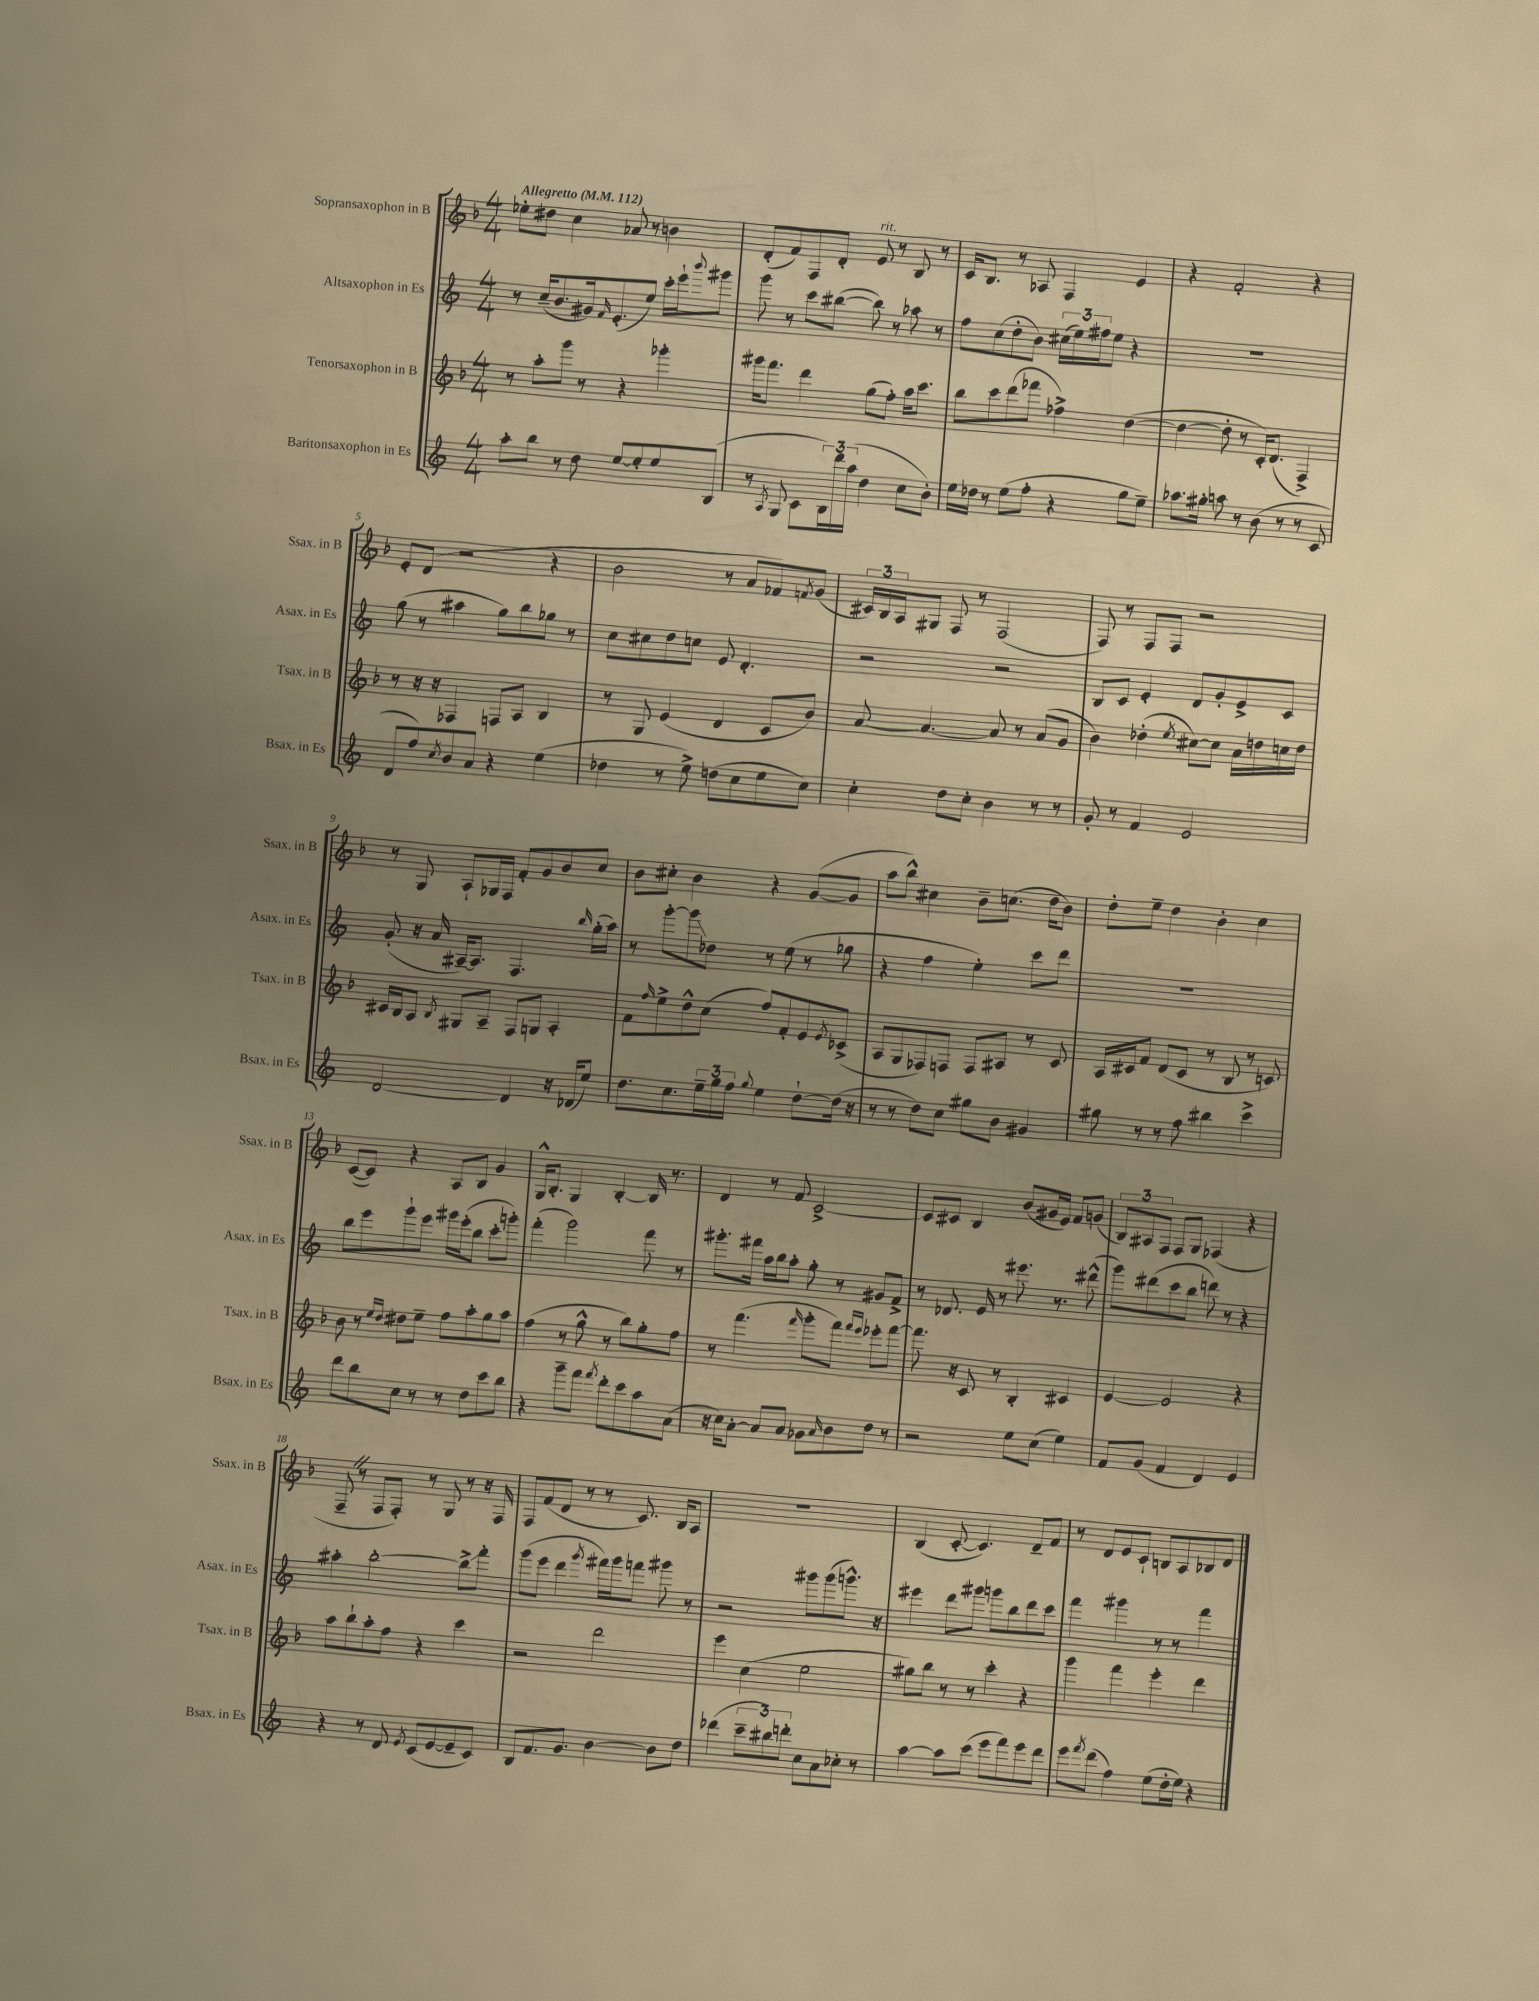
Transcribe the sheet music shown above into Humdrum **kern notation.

**kern	**kern	**kern	**kern
*staff4	*staff3	*staff2	*staff1
*clefG2	*clefG2	*clefG2	*clefG2
*k[]	*k[b-]	*k[]	*k[b-]
*M4/4	*M4/4	*M4/4	*M4/4
*MM112	*MM112	*MM112	*MM112
8aa'	8r	8r	8ee-'
8bb	8aa'	(16cc~	8dd#
.	.	8.b	.
8r	8ggg	.	4cc
8dd	8r	16g#)	.
.	.	16qqf	.
.	.	(8.e'	.
[8ee	4r	.	8a-
8ee']	.	8ee)	8r
8ee	4ggg-'	16ccc'	4b
.	.	16eee`	.
.	.	8qqbbb	.
(8B	.	8ggg#	.
=	=	=	=
8r	16ggg#	8ggg	(8d'
.	8.fff	.	.
8qA	.	.	.
8G	.	8r	8f)
8c	4ddd	8ccc	8F
24B)	.	([8bb#	8d'
24ddd	.	.	.
(24aa	.	.	.
4dd	(8gg	8bb#])	8e
.	8ff')	8r	8r
8cc	16aa	8aa-	8B-
.	8.ccc	.	.
8b')	.	8r	8r
=	=	=	=
16ee	8bb-	8ff	16c
16dd-	.	.	8.B-
8r	8ccc	(8cc	.
(8ee	(8ddd	8dd'	8r
8ff'	8fff-	8b)	8A-
4r	4ff-^)	(24cc#	4F
.	.	24ee)	.
.	.	24ff#	.
.	.	8ee	.
8gg	([4dd	4r	4e
8ee~)	.	.	.
=	=	=	=
8.aa-	4dd_	1r	4r
16gg#'	.	.	.
8aa	8dd']	.	2f'
8r	8r	.	.
(8b	16c')	.	.
.	(8.d	.	.
8r	.	.	.
8r	4F^)	.	4r
8c	.	.	.
=	=	=	=
8d	8r	(8gg	8e'
8ff)	16r	8r	(8d
.	16r	.	.
8qcc	.	.	.
8b	4F-	4aa#	2r
8a	.	.	.
4r	8F	8gg)	.
.	8A	8bb	.
(4ee	4B-	8gg-	4r
.	.	8r	.
=	=	=	=
4dd-	8r	8cc	2b-
.	8G	8cc#	.
8r	(4e	8dd	.
8ee^)	.	8cc	.
(8dd	4d	8e	8r
8cc	.	4.d'	8a
8ee	8c	.	8f-)
.	.	.	8qf
8cc)	8b-)	.	(8g
=	=	=	=
4cc'	[8a	2r	24c#)
.	.	.	24B-
.	.	.	24A
.	4.a_	.	8G#
8dd	.	.	8F
8cc'	.	.	8r
4b	8a]	2r	(2F
.	8r	.	.
8r	(8a	.	.
8r	8g	.	.
=	=	=	=
8g'	4b-)	8B	8F)
8r	.	8c	8r
4f	(4dd-'	4e'	8F
.	.	.	8F
.	8qee	.	.
2e	[8cc#)	8d	2r
.	8cc#]	8g'	.
.	16a	8e^	.
.	16dd	.	.
.	16cc	8c	.
.	16dd	.	.
=	=	=	=
[2d	16c#	(8g'	8r
.	16B-	.	.
.	8A	16r	8G
.	.	16a	.
.	8qB-	.	.
.	8G#	[16A#~)	8A`
.	.	8.A#]	.
.	8A~	.	16G-
.	.	.	16F
4d]	8F	4.F	8f'
.	8G	.	8g
16r	4A'	.	8b-
(16d-	.	.	.
.	.	16qqbb	.
8ee)	.	(16gg'	8cc
.	.	16aa)	.
=	=	=	=
8.dd	8f	8r	8b-
.	16qqff	.	.
.	8ee^	[8ggg'	8cc#'
8.cc	.	.	.
.	8dd^^	8ggg]	4b-
24ee~	(8cc	8dd-	.
24gg	.	.	.
24ff	.	.	.
8qqgg	.	.	.
4ee	8ff)	8r	4r
.	8f'	(8ee	.
[8dd`	8e	8r	([8g
.	8qe	.	.
(16dd]	(8c-^	8gg-	8g]
16r	.	.	.
=	=	=	=
8r	8A	4r	8aa
8r	8G	.	8bb-^^)
8dd)	8F-)	4ff	4cc#
8cc	8F	.	.
8gg#	8F	4ee')	8b-~
8b	8A#	.	(8.cc
4g#	8r	8ccc	.
.	.	.	16dd
.	8c	8ddd	8b-)
=	=	=	=
8gg#	16A	1r	8dd'
.	16c#	.	.
8r	8f	.	8ee~
8r	(8d	.	4dd
8ff	8c#	.	.
4bb#	8r	.	4b-'
.	8B-	.	.
4ccc^	8r	.	4cc
.	8c)	.	.
=	=	=	=
8ddd	8b-	8bb	([8c
8bb	8r	8eee	8c])
.	16qqee	.	.
.	16qqdd	.	.
8cc	8dd#	8ggg`	4r
8r	8ee~	8eee	.
8r	8ff	16ggg#	8A
.	.	(16eee'	.
8dd	8aa'	8bb	8B-
8ccc	8gg	8ccc'	4g
8bb	8aa	8ggg')	.
=	=	=	=
4r	(4ff	(4fff'	16G^^
.	.	.	8.B-'
8ggg~	8r	2ggg)	4G
8fff	8gg^^	.	.
8qfff	.	.	.
8ddd'	8r	.	[4B-'
8ccc	8bb-)	.	.
8aa	8gg'	8fff	16B-]
.	.	.	8.r
(8a	8ff	8r	.
=	=	=	=
16r	8r	8.ggg#'	4d
16cc)	.	.	.
[8a'	(4.fff	.	.
.	.	16fff#	.
8a]	.	16aa	8r
.	.	16bb	.
8a	.	8aa'	8f
.	16qqfff	.	.
8g-	8ggg'	8gg'	[2c^
16qqa	.	.	.
8b	8fff)	8r	.
.	16qqfff	.	.
.	16qqeee	.	.
8dd	8eee-'	8g#	.
8r	[8fff	8f^	.
=	=	=	=
2r	8.fff]	8r	8c]
.	.	8.d-	8c#
.	16r	.	.
.	8c	.	4B-
.	.	16e	.
.	8r	8r	.
8ee	4B-'	8.eee#	(8b-
(8cc	.	.	16g#
.	.	8.r	16e)
4ee)	4c#	.	8f
.	.	(8ddd#^^	(8g
=	=	=	=
8f	[4e	8ggg)	12B-)
.	.	.	12A#
(8g	.	(8ddd#	.
.	.	.	12F
4f	2e]	8ccc	8F
.	.	8bb	8G
4d)	.	8ddd)	(4F-
.	.	8r	.
4e	4r	4r	4r
=	=	=	=
4r	8aa	4aa#'	8F~
.	8bb-`	.	8r
8r	8aa'	[2bb'	8F
8d	8ff	.	8F')
8qe	.	.	.
(8c	4r	.	8r
[8e	.	.	8G
8e~]	4ccc	8bb^]	8r
8c)	.	8fff'	16r
.	.	.	16F
=	=	=	=
8B	2r	(8ggg	8F
8.f	.	8eee	(8f
.	.	4ddd	8d
8.g	.	.	.
.	.	.	8r
.	.	8qggg	.
[4b	2ddd	16fff#)	8r
.	.	16ggg	.
.	.	8fff	8.c)
8b]	.	8ggg#	.
.	.	.	16B-
8dd	.	8r	8A
=	=	=	=
(4ddd-	4eee	2r	1r
12ccc~	(4cc	.	.
12bb#)	.	.	.
12ddd'	.	.	.
8cc	2ee	8ggg#	.
8a	.	(8ggg#	.
8cc-'	.	8.ggg^^)	.
8r	.	.	.
.	.	16r	.
=	=	=	=
[4aa	8gg#)	4eee#	(4B-
.	8bb-	.	.
8aa]	8r	8ddd	[8c'
(8ccc	8r	8ggg#	4.c])
8eee	4ccc'	8ggg	.
8fff)	.	8bb	.
8eee	4r	8ddd	8d~
8ddd	.	8ccc	8f
=	=	=	=
8eee	4ggg	4fff	8r
8qfff	.	.	.
(8ddd	.	.	8d
4ff)	4fff	4ggg#	8e
.	.	.	8c`
(8ee	4eee'	8r	8B
16dd'	.	8r	8A
16ee)	.	.	.
4r	4ddd	4fff	8B-
.	.	.	8d
==	==	==	==
*-	*-	*-	*-
